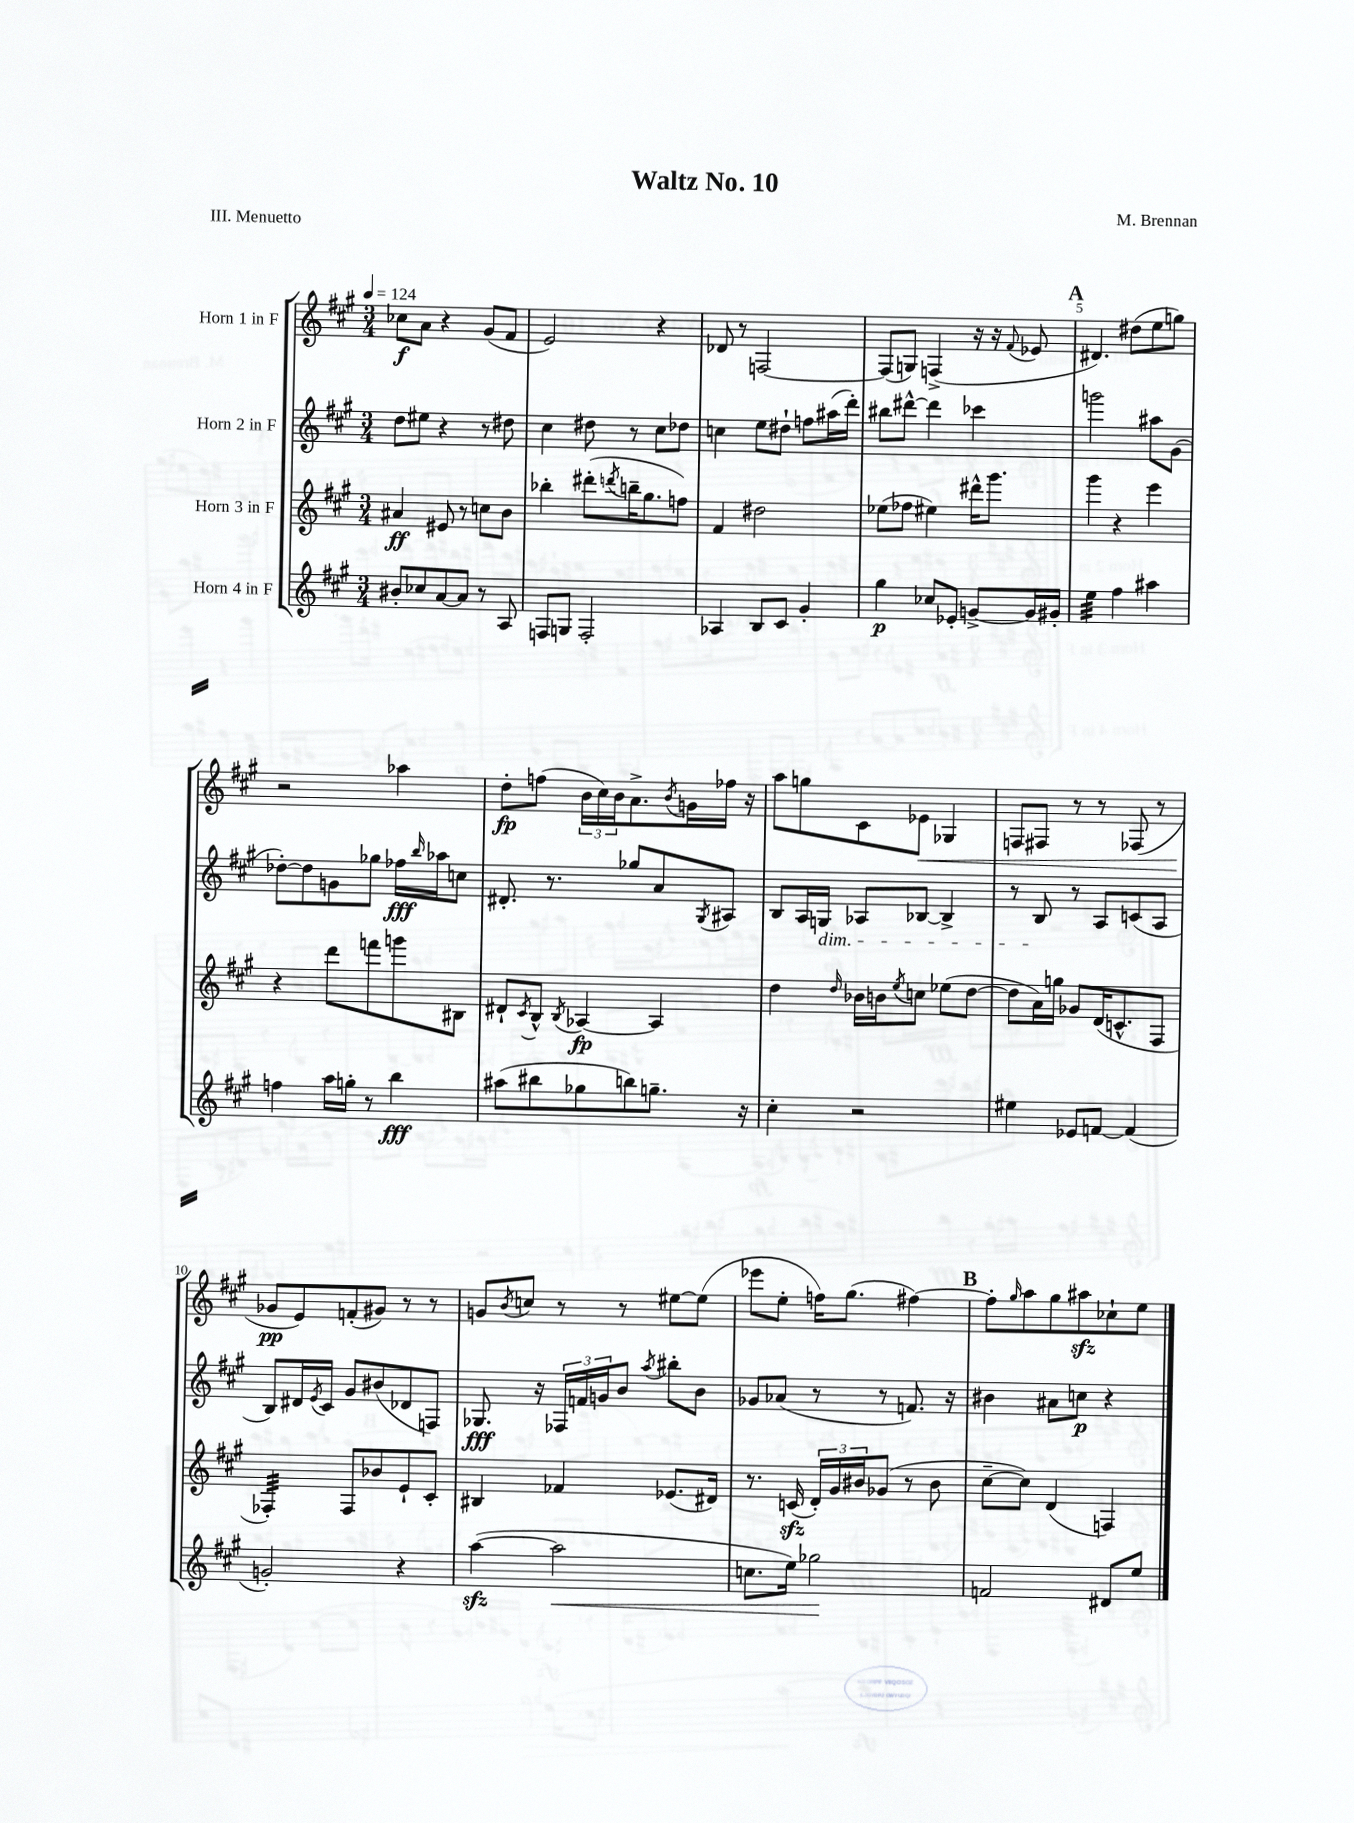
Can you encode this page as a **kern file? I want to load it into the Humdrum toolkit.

**kern	**kern	**kern	**kern
*staff4	*staff3	*staff2	*staff1
*clefG2	*clefG2	*clefG2	*clefG2
*k[f#c#g#]	*k[f#c#g#]	*k[f#c#g#]	*k[f#c#g#]
*M3/4	*M3/4	*M3/4	*M3/4
*MM124	*MM124	*MM124	*MM124
8b#'	4a#	8dd	8cc-
8cc-	.	8ee#	8a
[8a	8e#	4r	4r
8a]	8r	.	.
8r	8cc	8r	(8g#
8A	8b	8dd#	8f#
=	=	=	=
8F	4bb-'	4cc#	2e)
8G	.	.	.
2F'	(8ddd#'	8dd#	.
.	8qddd	.	.
.	16bb~	8r	.
.	8.gg#	.	.
.	.	8cc#	4r
.	8ff)	8dd-	.
=	=	=	=
4A-	4f#	4cc	8d-
.	.	.	8r
8B	2dd#	8ee	[2F
8c#	.	8dd#`	.
4g#'	.	8ff	.
.	.	(16aa#	.
.	.	16ddd')	.
=	=	=	=
4gg#	(8ee-	8bb#	(8F]
.	8ff-	[8ddd#^^	8G)
8cc-	4ee#)	4ddd#]	(4F^
8e-'	.	.	.
[8g^	16ddd#^^	4ccc-	16r
.	8.ggg#	.	16r
.	.	.	8qqf#
16g]	.	.	8e-
16g#'	.	.	.
=	=	=	=
4ee	4ggg#	2ggg	4.d#)
4ff#	4r	.	.
.	.	.	(8dd#
4aa#	4eee	8aa#	8ee
.	.	(8g#	8gg)
=	=	=	=
4ff	4r	[8dd-')	2r
.	.	8dd-]	.
16aa	8ddd	8g	.
16gg'	.	.	.
8r	8fff	8gg-	.
4bb	8ggg	16ff-	4aa-
.	.	16qqbb	.
.	.	16aa-	.
.	8B#	8cc	.
=	=	=	=
(8aa#	8d#`	8.d#'	8dd'
.	8qc#	.	.
8bb#	8B^^	.	(8ff
.	.	8.r	.
.	8qB	.	.
8gg-	[4A-	.	24b
.	.	.	24cc#)
.	.	.	24b
8bb)	.	8gg-	8.a^
8.gg~	4A-]	8a	.
.	.	.	8qb
.	.	.	16g
.	.	8qG#	.
.	.	8A#	16ff-
16r	.	.	16r
=	=	=	=
4cc#'	4dd	8B	8aa
.	.	16A	8gg
.	.	16G	.
.	16qqdd	.	.
2r	16b-	8A-	8c#
.	16b	.	.
.	8qee	.	.
.	8cc	[8B-	8e-
.	(8ee-	4B-^]	4G-
.	[8dd	.	.
=	=	=	=
4ee#	8dd]	8r	8F
.	16a)	8B	8F#
.	16gg	.	.
8e-	8g-	8r	8r
[8f	(16d	8A	8r
.	8.c^^	.	.
(4f]	.	(8c	(8F-
.	8F#	8A	8r
=	=	=	=
2g')	4F-')	8B)	8g-
.	.	16d#	8e)
.	.	8qe	.
.	.	16c#	.
.	8F-	8g#	(8f'
.	8b-	(8b#	8g#)
4r	8e`	8d-	8r
.	8c#'	8F)	8r
=	=	=	=
([4aa	4B#	8.G-	8g
.	.	.	8qb
.	.	.	8cc
.	.	16r	.
2aa]	4f-	24F-	8r
.	.	24f	.
.	.	24g	.
.	.	8b	8r
.	.	8qaa	.
.	(8.e-	8bb#'	[8ee#
.	.	8b	(8ee#]
.	16d#)	.	.
=	=	=	=
8.cc	8.r	8g-	8eee-
.	.	(8a-	8ee'
16ee)	(16c	.	.
2gg-	24d')	8r	16ff)
.	24g#	.	.
.	.	.	(8.gg#
.	24b#	.	.
.	(8g-	8r	.
.	8r	8.f)	[4ff#)
.	8b#	.	.
.	.	16r	.
=	=	=	=
2f	[8cc#~	4b#	8ff#']
.	.	.	16qqgg#
.	8cc#])	.	8aa
.	(4d	8a#	8gg#
.	.	8cc	8aa#
8d#	4F)	4r	8cc-`
8ee	.	.	8ee
==	==	==	==
*-	*-	*-	*-
